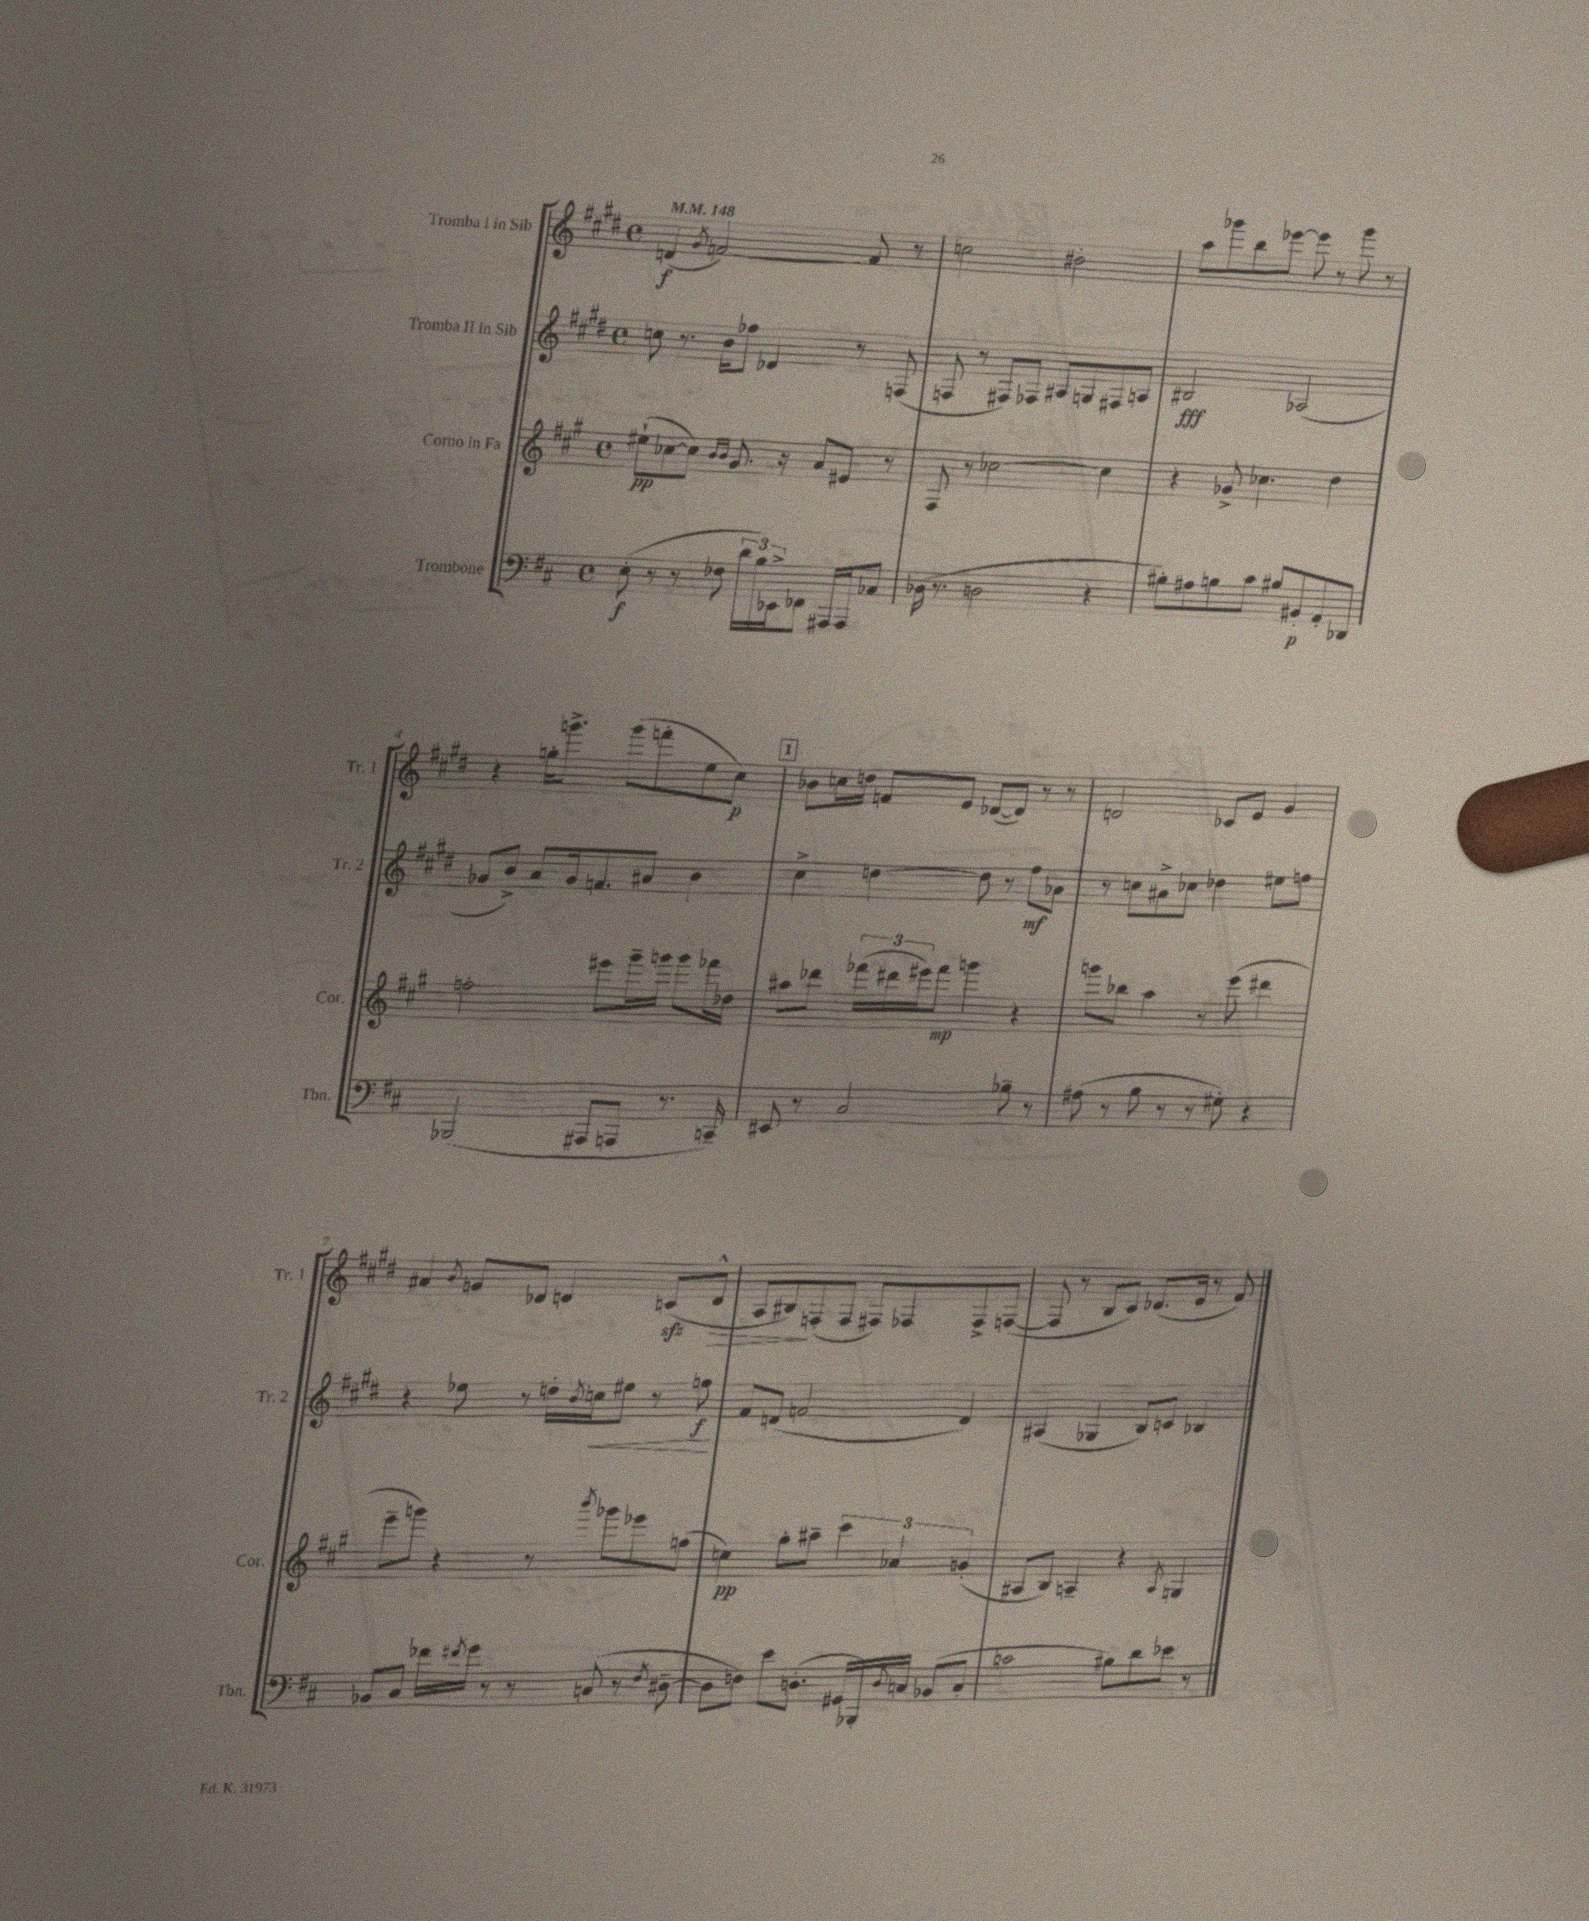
<<
\new StaffGroup <<
\new Staff = "s0" \with { instrumentName = "Tromba I in Sib" shortInstrumentName = "Tr. 1" } {
    \clef treble \key e \major \defaultTimeSignature \time 4/4 \tempo 4 = 148
    d'4\f( \acciaccatura { gis'8 } f'2~) f'8 r8 |
    c''2 bis'2-. |
    a''8 ges'''8 b''8 ees'''8~ ees'''8 r8 ges'''8 r8 |
    r4 g''16-. g'''8.-> g'''8( f'''8-. e''8 cis''8\p) |
    \mark \markup { \box "1" } bes'8 c''16 d''16 f'8 e'8 des'8~( des'8) r8 r8 |
    d'2 ces'8 e'8 gis'4 |
    ais'4 \acciaccatura { b'8 } g'8 des'8 d'4 c'8\sfz( d'8-^\> |
    a8 bis8\!) f8-.( f8 fis8) fes8 fes8-> f8~( |
    f8 r8 b8 cis'8) des'8.( e'16 r8 fis'8) \bar "|." |
}
\new Staff = "s1" \with { instrumentName = "Tromba II in Sib" shortInstrumentName = "Tr. 2" } {
    \clef treble \key e \major \defaultTimeSignature \time 4/4
    c''8 r8. b'16 fes''8 des'4 r8 f8( |
    f8 r8 fis8) fes8 ais8 g8 fis8 a8 |
    bis2\fff aes2( |
    ges'8 b'8->) a'8 ges'16 f'8. ais'8 b'4 |
    \mark \markup { \box "1" } cis''4-> d''4~ d''8 r8 fis''8\mf aes'8 |
    r8 c''8 ais'8-> ces''8 des''4 eis''8 f''8 |
    r4 ees''8 r8 d''16-. \acciaccatura { b'8 } c''16\< eis''8 r8 f''8\f\! |
    fis'8 d'8( f'2 d'4) |
    ais4( ges4 b8) c'8 bes4 \bar "|." |
}
\new Staff = "s2" \with { instrumentName = "Corno in Fa" shortInstrumentName = "Cor." } {
    \clef treble \key a \major \defaultTimeSignature \time 4/4
    eis''8-!\pp( ces''8~ ces''8) \grace { b'16 b'16 } gis'8. r16 a'8 eis'8 r8 |
    fis8 r8 ces''2~ ces''4 |
    r4 ges'8-> ces''4. d''4 |
    f''2-. eis'''8 gis'''16-- g'''16 g'''8 fes'''16 des''16 |
    \mark \markup { \box "1" } ais''8 des'''8 \tuplet 3/2 { fes'''16( dis'''16 eis'''16) } fes'''8\mp g'''4 r4 |
    g'''8 bes''8 a''4 r8 e'''8( dis'''4 |
    e'''8-- g'''8) r4 r8 \acciaccatura { b'''8 } ges'''8 ees'''8 f''8( |
    c''4\pp) gis''8-. ais''8-- \tuplet 3/2 { cis'''4 aes'4 g'4-.( } |
    ais8 b8) a4-- r4 \acciaccatura { a8 } g4 \bar "|." |
}
\new Staff = "s3" \with { instrumentName = "Trombone" shortInstrumentName = "Tbn." } {
    \clef bass \key d \major \defaultTimeSignature \time 4/4
    e8-.\f( r8 r8 fes8 \tuplet 3/2 { d'16 b16) ees,16-> } fes,8 ais,,16 ais,,16 ces8 |
    des16( r8. d2 r4 |
    bis8-.) ais8 b8 cis'8 bis8 bis,8-.\p a,8-. des,8 |
    bes,,2( ais,,8 a,,8 r8. c,16--) |
    \mark \markup { \box "1" } eis,8 r8 cis2 bes8-- r8 |
    ais8( r8 b8 r8 r8 gis8-.) r4 |
    bes,8 cis8 fes'16 \acciaccatura { fis'8 } g'16 r8 r8 c8( r8 \acciaccatura { fis8 } dis8~-- |
    dis8 f8) e'8 d8.-.( gis,16 bes,,16-.) \appoggiatura { d8 } c16 bes,8( c8-. |
    c'2 bis8) d'8 ees'8 r8 \bar "|." |
}
>>
>>
